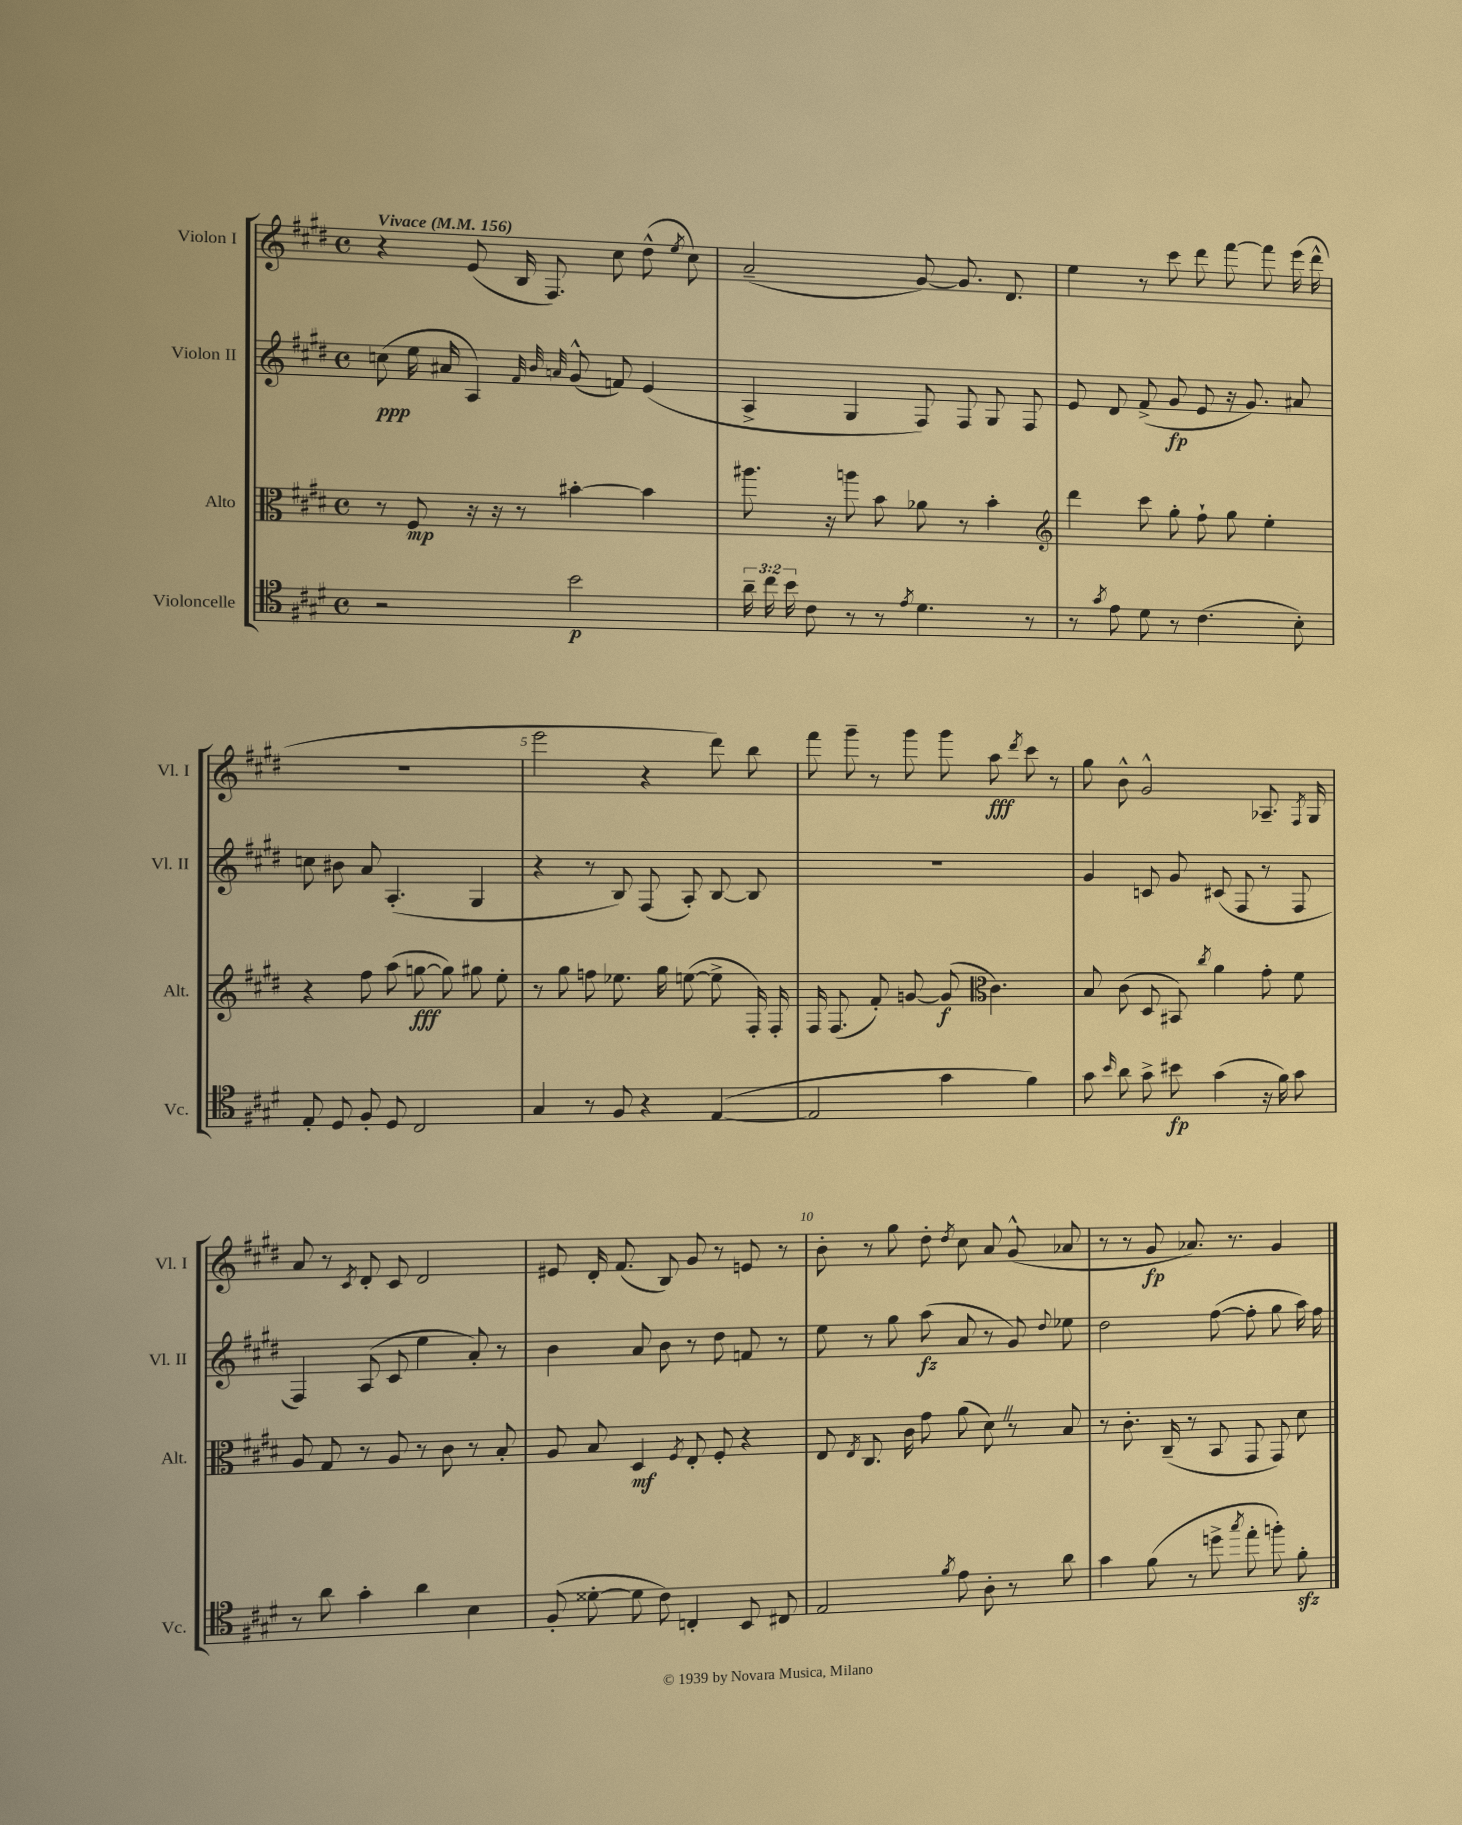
<<
\new StaffGroup <<
\new Staff = "s0" \with { instrumentName = "Violon I" shortInstrumentName = "Vl. I" } {
    \clef treble \key e \major \defaultTimeSignature \time 4/4 \tempo "Vivace" 4 = 156
    \autoBeamOff r4 e'8( b16 fis8.) cis''8 dis''8-^( \acciaccatura { e''8 } cis''8) |
    a'2--( gis'8~) gis'8. dis'8. |
    e''4 r8 cis'''8 dis'''8 fis'''8~ fis'''8 e'''16( dis'''16-^ |
    R1 |
    e'''2 r4 dis'''8) b''8 |
    fis'''8 gis'''8-- r8 gis'''8 gis'''8 a''8\fff \acciaccatura { dis'''8 } cis'''8 r8 |
    gis''8 b'8-^ gis'2-^ aes8.-- \acciaccatura { fis8 } gis16 |
    a'8 r8 \acciaccatura { cis'8 } dis'8-. cis'8 dis'2 |
    eis'8 dis'16-. fis'8.( b8) gis'8 r8 e'8 r8 |
    b'8-. r8 gis''8 dis''8-. \acciaccatura { dis''8 } cis''8 a'8 gis'8-^( aes'8 |
    r8 r8 gis'8\fp aes'8.) r8. gis'4 \bar "|." |
}
\new Staff = "s1" \with { instrumentName = "Violon II" shortInstrumentName = "Vl. II" } {
    \clef treble \key e \major \defaultTimeSignature \time 4/4
    \autoBeamOff c''8\ppp( e''16 ais'16 a4) \grace { fis'32 b'32 a'32 } gis'8-^( f'8) e'4( |
    a4-> gis4 fis8) fis8 gis8 fis8 |
    e'8 dis'8 fis'8->( gis'8\fp e'8 r16 gis'8.) ais'8 |
    c''8 bis'8 a'8 a4.-.( gis4 |
    r4 r8 b8) fis8( a8-.) b8~ b8 |
    R1 |
    gis'4 c'8 gis'8 cis'8( fis8 r8 fis8 |
    fis4) a8( cis'8 e''4 a'8-.) r8 |
    b'4 a'8 b'8 r8 dis''8 f'8 r8 |
    e''8 r8 gis''8 a''8\fz( a'8 r8 gis'8) \appoggiatura { dis''8 } ees''8 |
    dis''2 fis''8~( fis''8-. gis''8 a''16) fis''16 \bar "|." |
}
\new Staff = "s2" \with { instrumentName = "Alto" shortInstrumentName = "Alt." } {
    \clef alto \key e \major \defaultTimeSignature \time 4/4
    \autoBeamOff r8 fis8\mp r16 r16 r8 bis'4~-. bis'4 |
    ais''8. r16 a''8 b'8 aes'8 r8 b'4-. |
    \clef treble dis'''4 cis'''8 gis''8-. fis''8-! gis''8 e''4-. |
    r4 fis''8 a''8( g''8~\fff g''8) gis''8 e''8-. |
    r8 gis''8 f''8 ees''8. gis''16 e''8~( e''8-> fis16-.) fis16-. |
    fis16 fis8.( fis'8-.) g'8~ g'8\f( \clef alto cis'4.) |
    b8 cis'8( dis8 bis,8) \acciaccatura { cis''8 } a'4 gis'8-. fis'8 |
    a8 gis8 r8 a8 r8 cis'8 r8 b8-. |
    a8 b8 dis4\mf \acciaccatura { fis8 } e8-. fis8-. r4 |
    e8 \acciaccatura { e8 } cis8. cis'16 gis'8 a'8( dis'8) \once \override BreathingSign.text = \markup { \musicglyph "scripts.caesura.straight" } \breathe r8 b8 |
    r8 cis'8.-. cis16--( r8 b,8 gis,8 gis,8) dis'8 \bar "|." |
}
\new Staff = "s3" \with { instrumentName = "Violoncelle" shortInstrumentName = "Vc." } {
    \clef tenor \key e \major \defaultTimeSignature \time 4/4 \override Staff.TupletNumber.text = #tuplet-number::calc-fraction-text
    \autoBeamOff r2 b'2\p |
    \tuplet 3/2 { a'16-- cis''16 b'16 } cis'8 r8 r8 \acciaccatura { e'8 } dis'4. r8 |
    r8 \acciaccatura { gis'8 } e'8 dis'8 r8 cis'4.( b8-.) |
    e8-. dis8 fis8-. dis8 cis2 |
    gis4 r8 fis8 r4 e4~( |
    e2 gis'4 fis'4) |
    gis'8 \grace { b'16 } a'8 gis'8-> bis'8\fp gis'4( r16 fis'16) gis'8 |
    r8 a'8 gis'4-. a'4 b4 |
    fis8-.( disis'8~-. disis'8 cis'8) c4-. b,8 cis8 |
    e2 \acciaccatura { fis'8 } e'8 a8-. r8 a'8 |
    gis'4 fis'8( r8 d''8-> \acciaccatura { gis''8 } e''8-. f''8-.) fis'8-.\sfz \bar "|." |
}
>>
>>
\layout { \context { \Score \override BarNumber.break-visibility = ##(#f #t #t) barNumberVisibility = #(every-nth-bar-number-visible 5) } }
